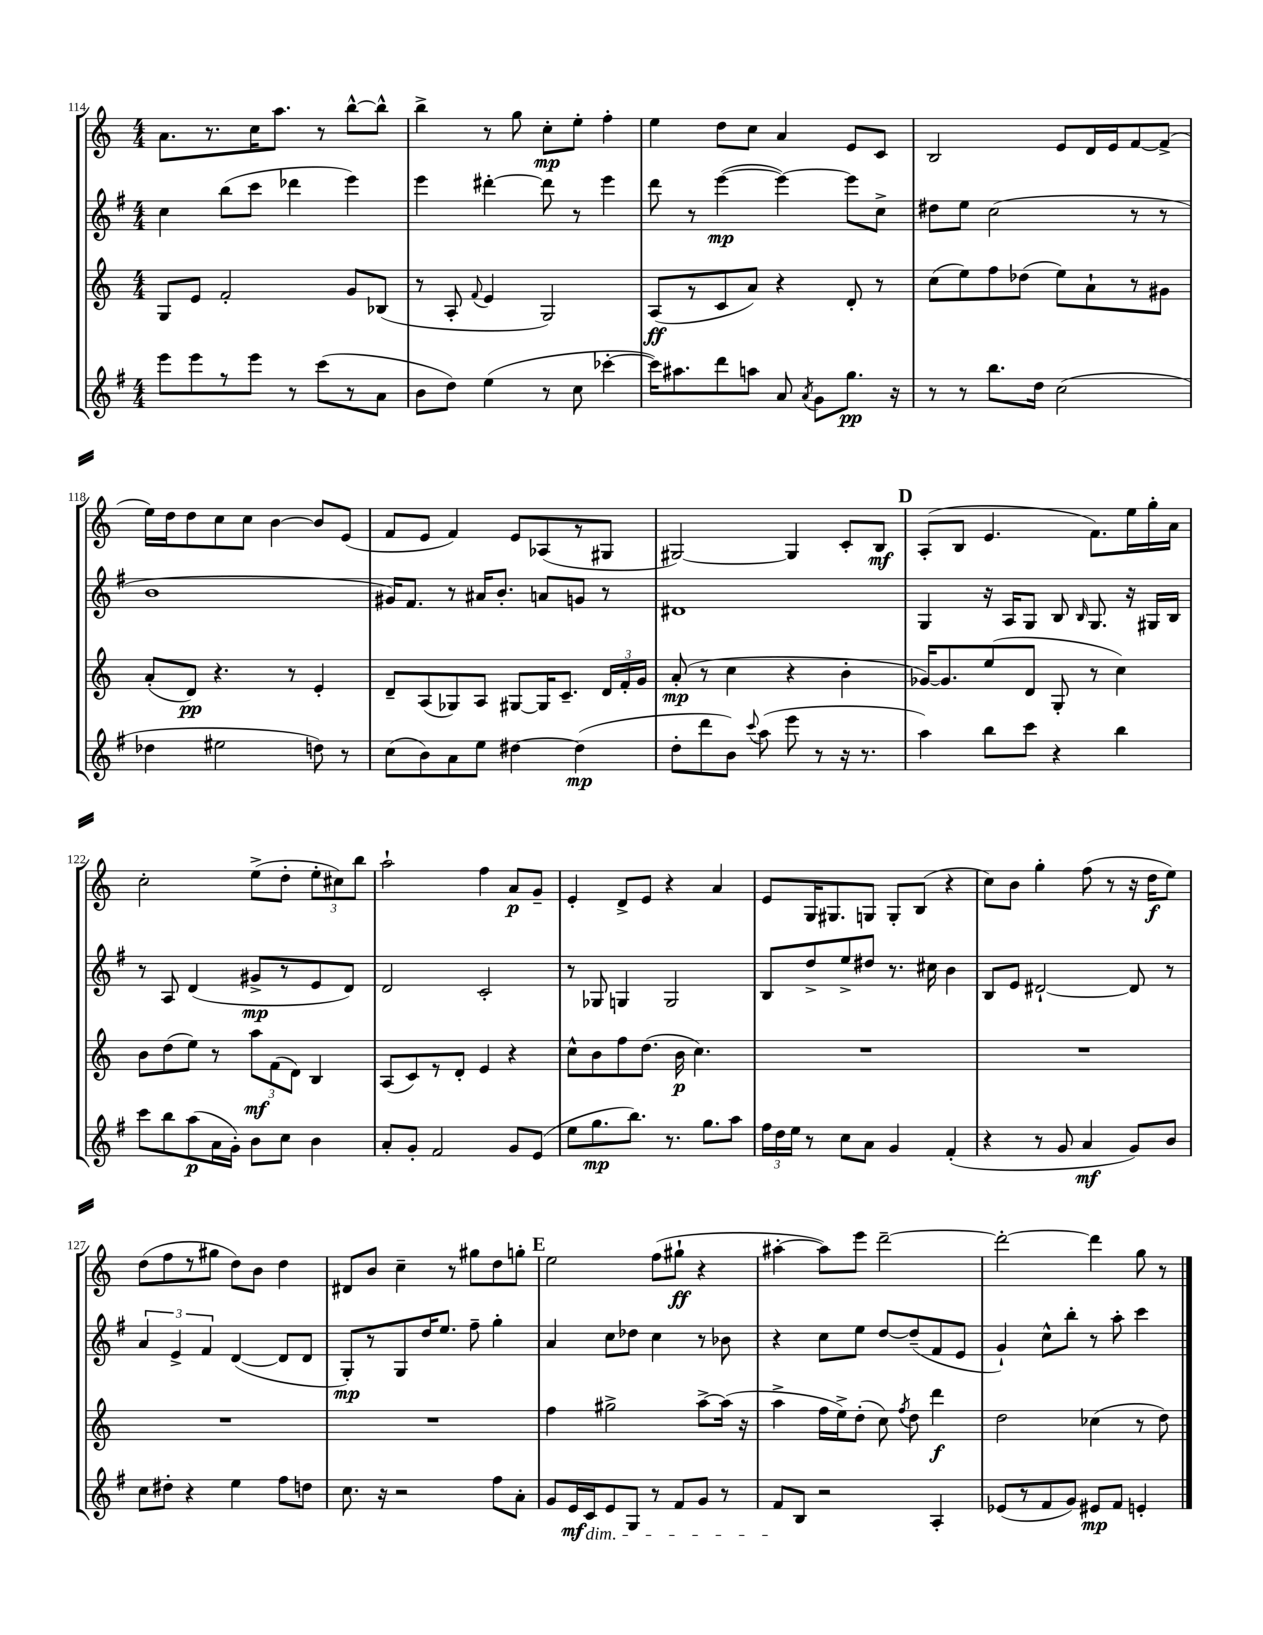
<<
\new StaffGroup <<
\new Staff = "s0" {
    \clef treble \key c \major \numericTimeSignature \time 4/4
    \autoBeamOff a'8.[ r8. c''16 a''8.] r8 b''8[~-^ b''8]-^ |
    b''4-> r8 g''8 c''8[-.\mp e''8]-. f''4-. |
    e''4 d''8[ c''8] a'4 e'8[ c'8] |
    b2 e'8[ d'16 e'16 f'8~ f'8]->( |
    e''16[) d''16 d''8 c''8 c''8] b'4~ b'8[ e'8]( |
    f'8[ e'8] f'4) e'8[ aes8( r8 gis8] |
    gis2~) gis4 c'8[-. b8]\mf |
    \mark \markup { \bold "D" } a8[-.( b8] e'4. f'8.[) e''16 g''16-. a'16] |
    c''2-. e''8[->( d''8]-. \tuplet 3/2 { e''8[-. cis''8) b''8] } |
    a''2-! f''4 a'8[\p g'8]-- |
    e'4-. d'8[-> e'8] r4 a'4 |
    e'8[ g16 gis8. g8] g8[-. b8]( r4 |
    c''8[) b'8] g''4-. f''8( r8 r16 d''16[\f e''8]) |
    d''8[( f''8 r8 gis''8] d''8[) b'8] d''4 |
    dis'8[ b'8] c''4-- r8 gis''8[ d''8 g''8]-. |
    \mark \markup { \bold "E" } e''2 f''8[( gis''8]-!\ff r4 |
    ais''4~-. ais''8[) e'''8] d'''2~-- |
    d'''2~-. d'''4 g''8 r8 \bar "|." |
}
\new Staff = "s1" {
    \clef treble \key g \major \numericTimeSignature \time 4/4
    \autoBeamOff c''4 b''8[( c'''8] des'''4 e'''4) |
    e'''4 dis'''4~-. dis'''8 r8 e'''4 |
    d'''8 r8 e'''4~\mp( e'''4~) e'''8[ c''8]-> |
    dis''8[ e''8] c''2( r8 r8 |
    b'1 |
    gis'16[) fis'8.] r8 ais'16[ b'8.]-. a'8[ g'8] r8 |
    dis'1 |
    \mark \markup { \bold "D" } g4 r16 a16[ g8] b8 \grace { b16 } g8. r16 gis16[ b16] |
    r8 a8 d'4( gis'8[->\mp r8 e'8 d'8]) |
    d'2 c'2-. |
    r8 ges8 g4 g2 |
    b8[ d''8-> e''8-> dis''8] r8. cis''16 b'4 |
    b8[ e'8] dis'2~-! dis'8 r8 |
    \tuplet 3/2 { a'4 e'4-> fis'4 } d'4~( d'8[ d'8] |
    g8[-.\mp) r8 g8 d''16 e''8.] fis''8-- g''4-. |
    \mark \markup { \bold "E" } a'4 c''8[ des''8] c''4 r8 bes'8 |
    r4 c''8[ e''8] d''8[~ d''8--( fis'8 e'8] |
    g'4-!) c''8[-^ b''8]-. r8 a''8-. c'''4 \bar "|." |
}
\new Staff = "s2" {
    \clef treble \key c \major \numericTimeSignature \time 4/4
    \autoBeamOff g8[ e'8] f'2-. g'8[ bes8]( |
    r8 a8-. \appoggiatura { f'8 } e'4 g2) |
    a8[\ff( r8 c'8 a'8]) r4 d'8-. r8 |
    c''8[( e''8) f''8 des''8]( e''8[) a'8-! r8 gis'8] |
    a'8[-.( d'8]\pp) r4. r8 e'4-. |
    d'8[-- a8( ges8) a8] gis8[~ gis16 c'8.]-- \tuplet 3/2 { d'16[ f'16-. g'16] } |
    a'8-.\mp( r8 c''4 r4 b'4-. |
    \mark \markup { \bold "D" } ges'16[~) ges'8. e''8( d'8] g8-. r8 c''4) |
    b'8[ d''8( e''8]) r8 \tuplet 3/2 { a''8[\mf f'8( d'8]) } b4 |
    a8[( c'8) r8 d'8]-. e'4 r4 |
    c''8[-^ b'8 f''8 d''8.]( b'16\p c''4.) |
    R1 |
    R1 |
    R1 |
    R1 |
    \mark \markup { \bold "E" } f''4 gis''2-> a''8[~-> a''16]( r16 |
    a''4-> f''16[ e''16->) d''8]-.( c''8) \acciaccatura { f''8 } d''8 d'''4\f |
    d''2 ces''4( r8 d''8) \bar "|." |
}
\new Staff = "s3" {
    \clef treble \key g \major \numericTimeSignature \time 4/4
    \autoBeamOff e'''8[ e'''8 r8 e'''8] r8 c'''8[( r8 a'8] |
    b'8[ d''8]) e''4( r8 c''8 ces'''4~-. |
    ces'''16[) ais''8. d'''8 a''8] a'8 \acciaccatura { a'8 } g'8[ g''8.]\pp r16 |
    r8 r8 b''8.[ d''16] c''2( |
    des''4 eis''2 d''8) r8 |
    c''8[( b'8) a'8 e''8] dis''4~ dis''4\mp( |
    d''8[-. d'''8 b'8]) \appoggiatura { c'''8 } a''8( e'''8 r8 r16 r8. |
    \mark \markup { \bold "D" } a''4) b''8[ c'''8] r4 b''4 |
    c'''8[ b''8 a''8\p( a'16 g'16]-.) b'8[ c''8] b'4 |
    a'8[-. g'8]-. fis'2 g'8[ e'8]( |
    e''8[ g''8.\mp b''8.]) r8. g''8.[ a''8] |
    \tuplet 3/2 { fis''16[ d''16 e''16] } r8 c''8[ a'8] g'4 fis'4-.( |
    r4 r8 g'8 a'4\mf g'8[) b'8] |
    c''8[ dis''8]-. r4 e''4 fis''8[ d''8] |
    c''8. r16 r2 fis''8[ a'8]-. |
    \mark \markup { \bold "E" } g'8[ e'16\mf c'16\dim e'8 g8] r8 fis'8[ g'8] r8 |
    fis'8[\! b8] r2 a4-. |
    ees'8[( r8 fis'8 g'8]) eis'8[\mp fis'8] e'4-. \bar "|." |
}
>>
>>
\layout { \context { \Score currentBarNumber = #114 } }
